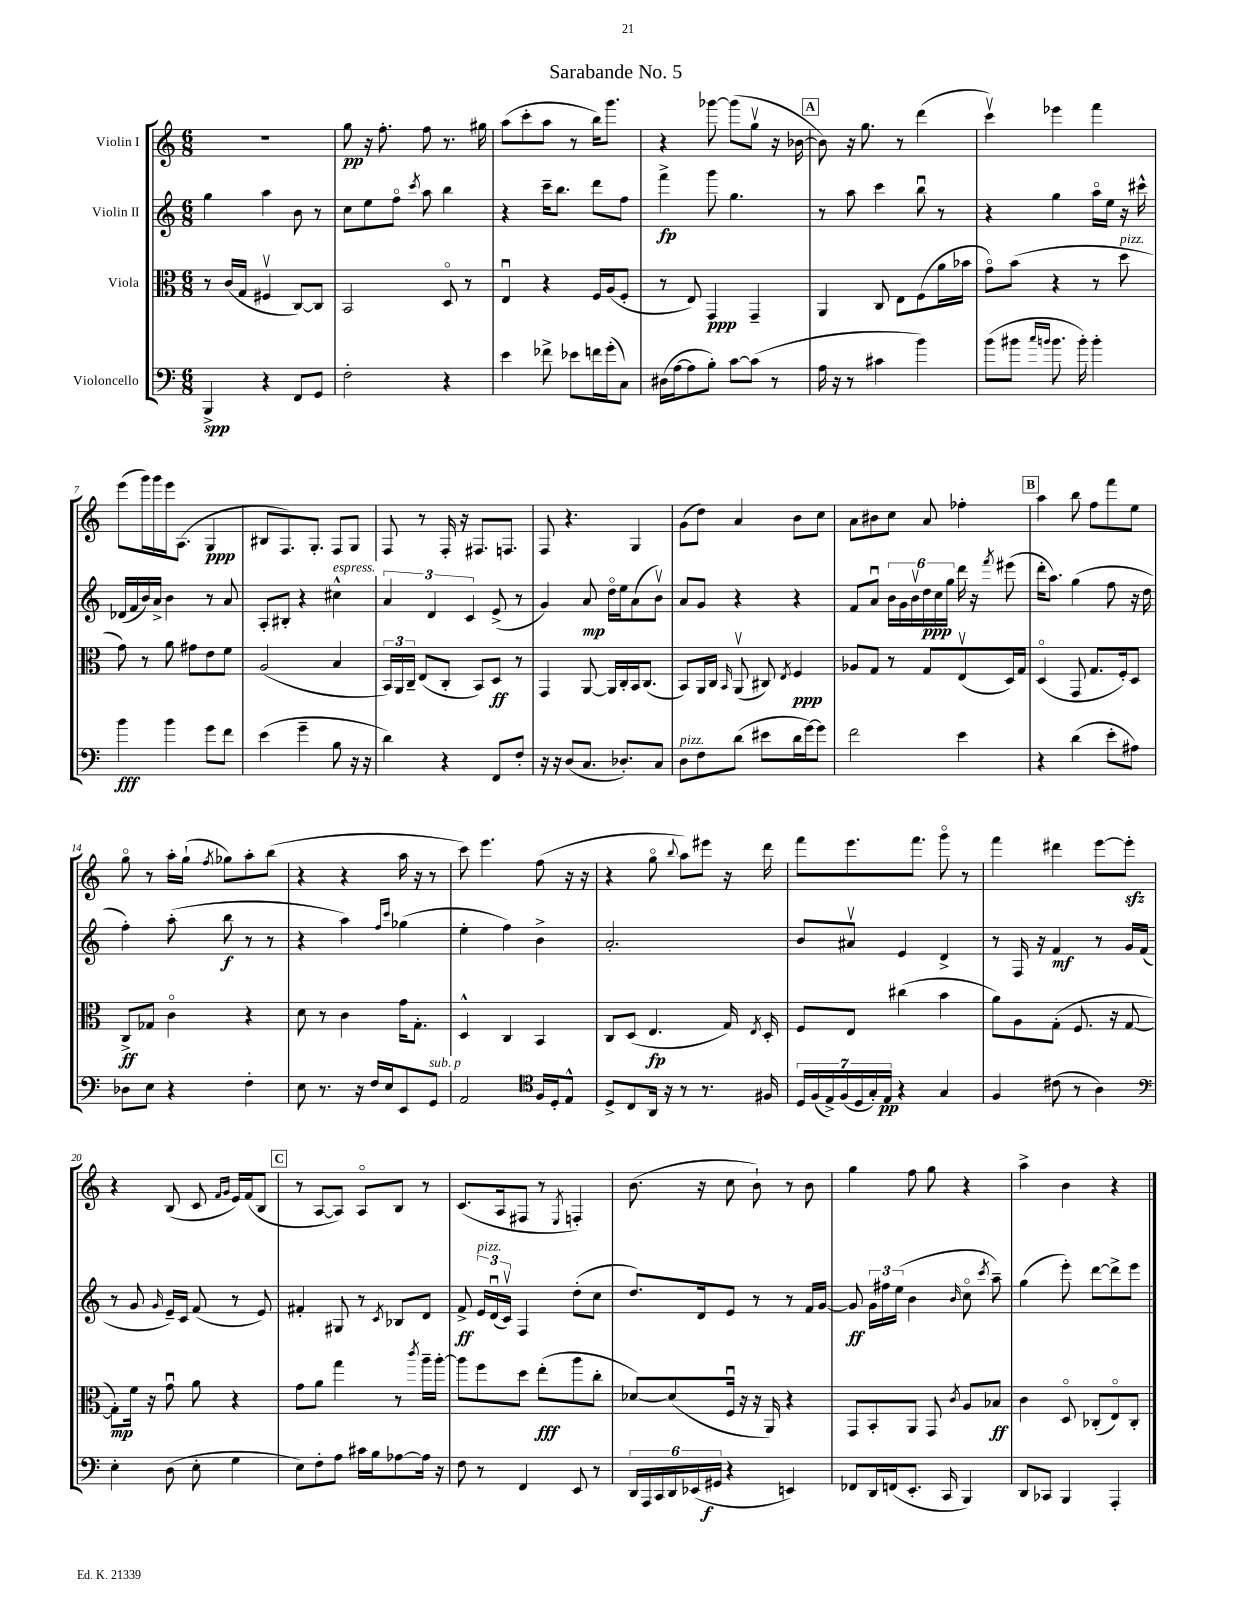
\header { title = "Sarabande No. 5" }
<<
\new StaffGroup <<
\new Staff = "s0" \with { instrumentName = "Violin I" } {
    \clef treble \key c \major \numericTimeSignature \time 6/8
    \autoBeamOff r2. |
    g''8\pp r16 f''8.-. f''8 r8. gis''16 |
    a''8[( c'''8-. a''8] r8 b''16[) g'''8.] |
    r4 ges'''8~ ges'''8[( g''8]\upbow r16 bes'16~ |
    \mark \markup { \box "A" } bes'8) r16 g''8. r8 d'''4( |
    c'''4\upbow) ees'''4 f'''4 |
    e'''8[( g'''16) g'''16 e'''16 a8.]( g4\ppp |
    bis8[ f8.) g8.]-. f8[ g8] |
    f8 r8 f16-. r16 fis8.[ f8.] |
    f8 r4. g4 |
    g'8[( d''8]) a'4 b'8[ c''8] |
    a'8[ bis'8 c''8] a'8 fes''4-. |
    \mark \markup { \box "B" } a''4 b''8 f''8[ f'''8 e''8] |
    g''8\flageolet r8 a''16[-. g''16]-!( \acciaccatura { f''8 } ges''8[) a''8-. b''8]( |
    r4 r4 a''16 r16 r8 |
    c'''8) e'''4. f''8( r16 r16 |
    r4 g''8\flageolet \appoggiatura { b''8 } a''8[) eis'''8] r16 d'''16 |
    f'''8[ e'''8. f'''8.] g'''8\flageolet r8 |
    f'''4 dis'''4 e'''8[~ e'''8]-.\sfz |
    r4 b8( c'8 \grace { f'16[ g'16] } e'16[) f'16( b8] |
    \mark \markup { \box "C" } r8 a8[~ a8]) a8[\flageolet b8] r8 |
    c'8.[( a16 fis8] r8 \acciaccatura { e8 } f4-.) |
    b'8.( r16 c''8 b'8-!) r8 b'8 |
    g''4 f''8 g''8 r4 |
    a''4-> b'4 r4 \bar "|." |
}
\new Staff = "s1" \with { instrumentName = "Violin II" } {
    \clef treble \key c \major \numericTimeSignature \time 6/8
    \autoBeamOff g''4 a''4 b'8 r8 |
    c''8[ e''8 f''8]\flageolet \acciaccatura { c'''8 } a''8 b''4 |
    r4 c'''16[-- b''8.] d'''8[ f''8] |
    f'''4->\fp g'''8 g''4. |
    \mark \markup { \box "A" } r8 a''8 c'''4 b''8\downbow r8 |
    r4 g''4 a''16[\flageolet e''16] r16 cis'''16-^ |
    des'16[( f'16 b'16) a'16]-> b'4 r8 a'8 |
    a8[-. bis8]-. r4 cis''4-^^\markup { \italic "espress." } |
    \tuplet 3/2 { a'4 d'4 c'4 } e'8->( r8 |
    g'4) a'8\mp d''16[\flageolet e''16 a'8( b'8]\upbow) |
    a'8[ g'8] r4 r4 |
    f'8[ a'8]\downbow \tuplet 6/4 { b'16[ g'16 b'16\upbow d''16\ppp c''16 g''16] } d'''16 r16 \acciaccatura { f'''8 } eis'''8( |
    \mark \markup { \box "B" } d'''16[-. a''8.]) g''4( f''8 r16 d''16 |
    f''4-.) a''8-.( b''8\f r8 r8 |
    r4 a''4) \grace { f''16[ c'''16] } ges''4( |
    e''4-. f''4) b'4-> |
    a'2.-. |
    b'8[ ais'8]\upbow e'4 d'4-> |
    r8 f16 r16 f'4\mf r8 g'16[ f'16]( |
    r8 g'8 \grace { g'16 } e'16[--) c'16] f'8( r8 e'8) |
    \mark \markup { \box "C" } fis'4-. gis8 r8 \acciaccatura { c'8 } bes8[ d'8] |
    f'8->\ff \tuplet 3/2 { e'16[^\markup { \italic "pizz." } d'16\downbow( c'16]\upbow) } f4 d''8[-.( c''8] |
    d''8.[) d'16 e'8] r8 r8 f'16[ g'16]~ |
    g'8\ff \tuplet 3/2 { g'16[ fis''16 e''16]( } b'4 \grace { b'16 } c''8\flageolet \acciaccatura { c'''8 } a''8--) |
    g''4( e'''8-.) d'''8[~ d'''8-> e'''8] \bar "|." |
}
\new Staff = "s2" \with { instrumentName = "Viola" } {
    \clef alto \key c \major \numericTimeSignature \time 6/8
    \autoBeamOff r8 c'16[( g16] fis4\upbow c8[~) c8] |
    b,2 d8\flageolet r8 |
    e4\downbow r4 f16[ a16( f8]-. |
    r8 e8) g,4\ppp g,4-- |
    \mark \markup { \box "A" } a,4 c8 e8[ f8( a'16 bes'16] |
    g'8[\flageolet) b'8]( r4 r8 d''8^\markup { \italic "pizz." } |
    g'8) r8 a'8 gis'8[ e'8 f'8] |
    a2( b4 |
    \tuplet 3/2 { b,16[) a,16 c16]-- } e8[( c8]-. b,8[) d8]\ff r8 |
    g,4 a,8~ a,16[ c16-. b,16 c8.]( |
    b,8[) a,16 c16] \grace { b,16 } a,8\upbow( cis8) \acciaccatura { e8 } f4\ppp |
    aes8[ g8] r8 g8[ e8\upbow( d16) g16] |
    \mark \markup { \box "B" } d4\flageolet( g,8 g8.[ f16-.) d8] |
    c8[->\ff ges8] c'4\flageolet r4 |
    d'8 r8 c'4 g'16[ g8.]-. |
    d4-^ c4 b,4 |
    c8[ d8]( e4.\fp g16) \acciaccatura { e8 } d16-. |
    f8[ e8] cis''4( b'4 |
    a'8[) a8 g8]-.( f8. r16 g8~ |
    g8[-.\mp) f'16] r16 g'8\downbow a'8 r4 |
    \mark \markup { \box "C" } g'8[ a'8] g''4 r8 \acciaccatura { c'''8 } a''16[-- a''16]~-. |
    a''8[ f''8 d''8] e''8[-.\fff( a''8 c''8]-. |
    des'8[~) des'8( f16]\downbow r16 r16 a,16) r4 |
    g,8[ b,8-. a,8] g,8 \acciaccatura { c'8 } a8[ bes8]\ff |
    c'4 d8\flageolet ces8[-.( e8\flageolet) ces8]-. \bar "|." |
}
\new Staff = "s3" \with { instrumentName = "Violoncello" } {
    \clef bass \key c \major \numericTimeSignature \time 6/8
    \autoBeamOff b,,4->\spp r4 f,8[ g,8] |
    f2-. r4 |
    e'4 fes'8-> ees'8[ f'16 g'16-.( c8]) |
    dis16[( a16~ a8 b8]-.) c'8[~ c'8]( r8 |
    \mark \markup { \box "A" } a16 r16 r8 cis'4 b'4) |
    b'8[( bis'8] \grace { c''16[ b'16] } b'8. b'16-.) b'4-. |
    b'4\fff b'4 g'8[ f'8] |
    e'4( g'4-- b8 r16 r16 |
    d'4) r4 f,8[ f8]-. |
    r16 r16 d8[( c8.] des8.[-.) c8] |
    d8[^\markup { \italic "pizz." } f8 d'8]( eis'8[ d'16 g'16~) g'8] |
    f'2 e'4 |
    \mark \markup { \box "B" } r4 d'4( e'8[-. ais8]) |
    des8[ e8] r4 f4-. |
    e8 r8. r16 f16[ e16 e,8 g,8]^\markup { \italic "sub. p" } |
    a,2 \clef tenor f16[ d16-. e8]-^ |
    d8[-> c8 a,16] r16 r8 r8. fis16 |
    \tuplet 7/4 { d16[ f16( e16->) f16( d16 g16-.) e16]\pp } r4 g4 |
    f4 cis'8( r8 a4) |
    \clef bass e4-. d8( e8-. g4 |
    \mark \markup { \box "C" } e8[) f8-. a8] cis'16[ b16 aes8~ aes16] r16 |
    f8 r8 f,4 e,8 r8 |
    \tuplet 6/4 { d,16[ a,,16 c,16 d,16 ees,16( gis,16]\f } r4 e,4) |
    fes,8[ d,16 f,16( e,8.]-. c,16 b,,4) |
    d,8[ ces,8] b,,4 a,,4-. \bar "|." |
}
>>
>>
